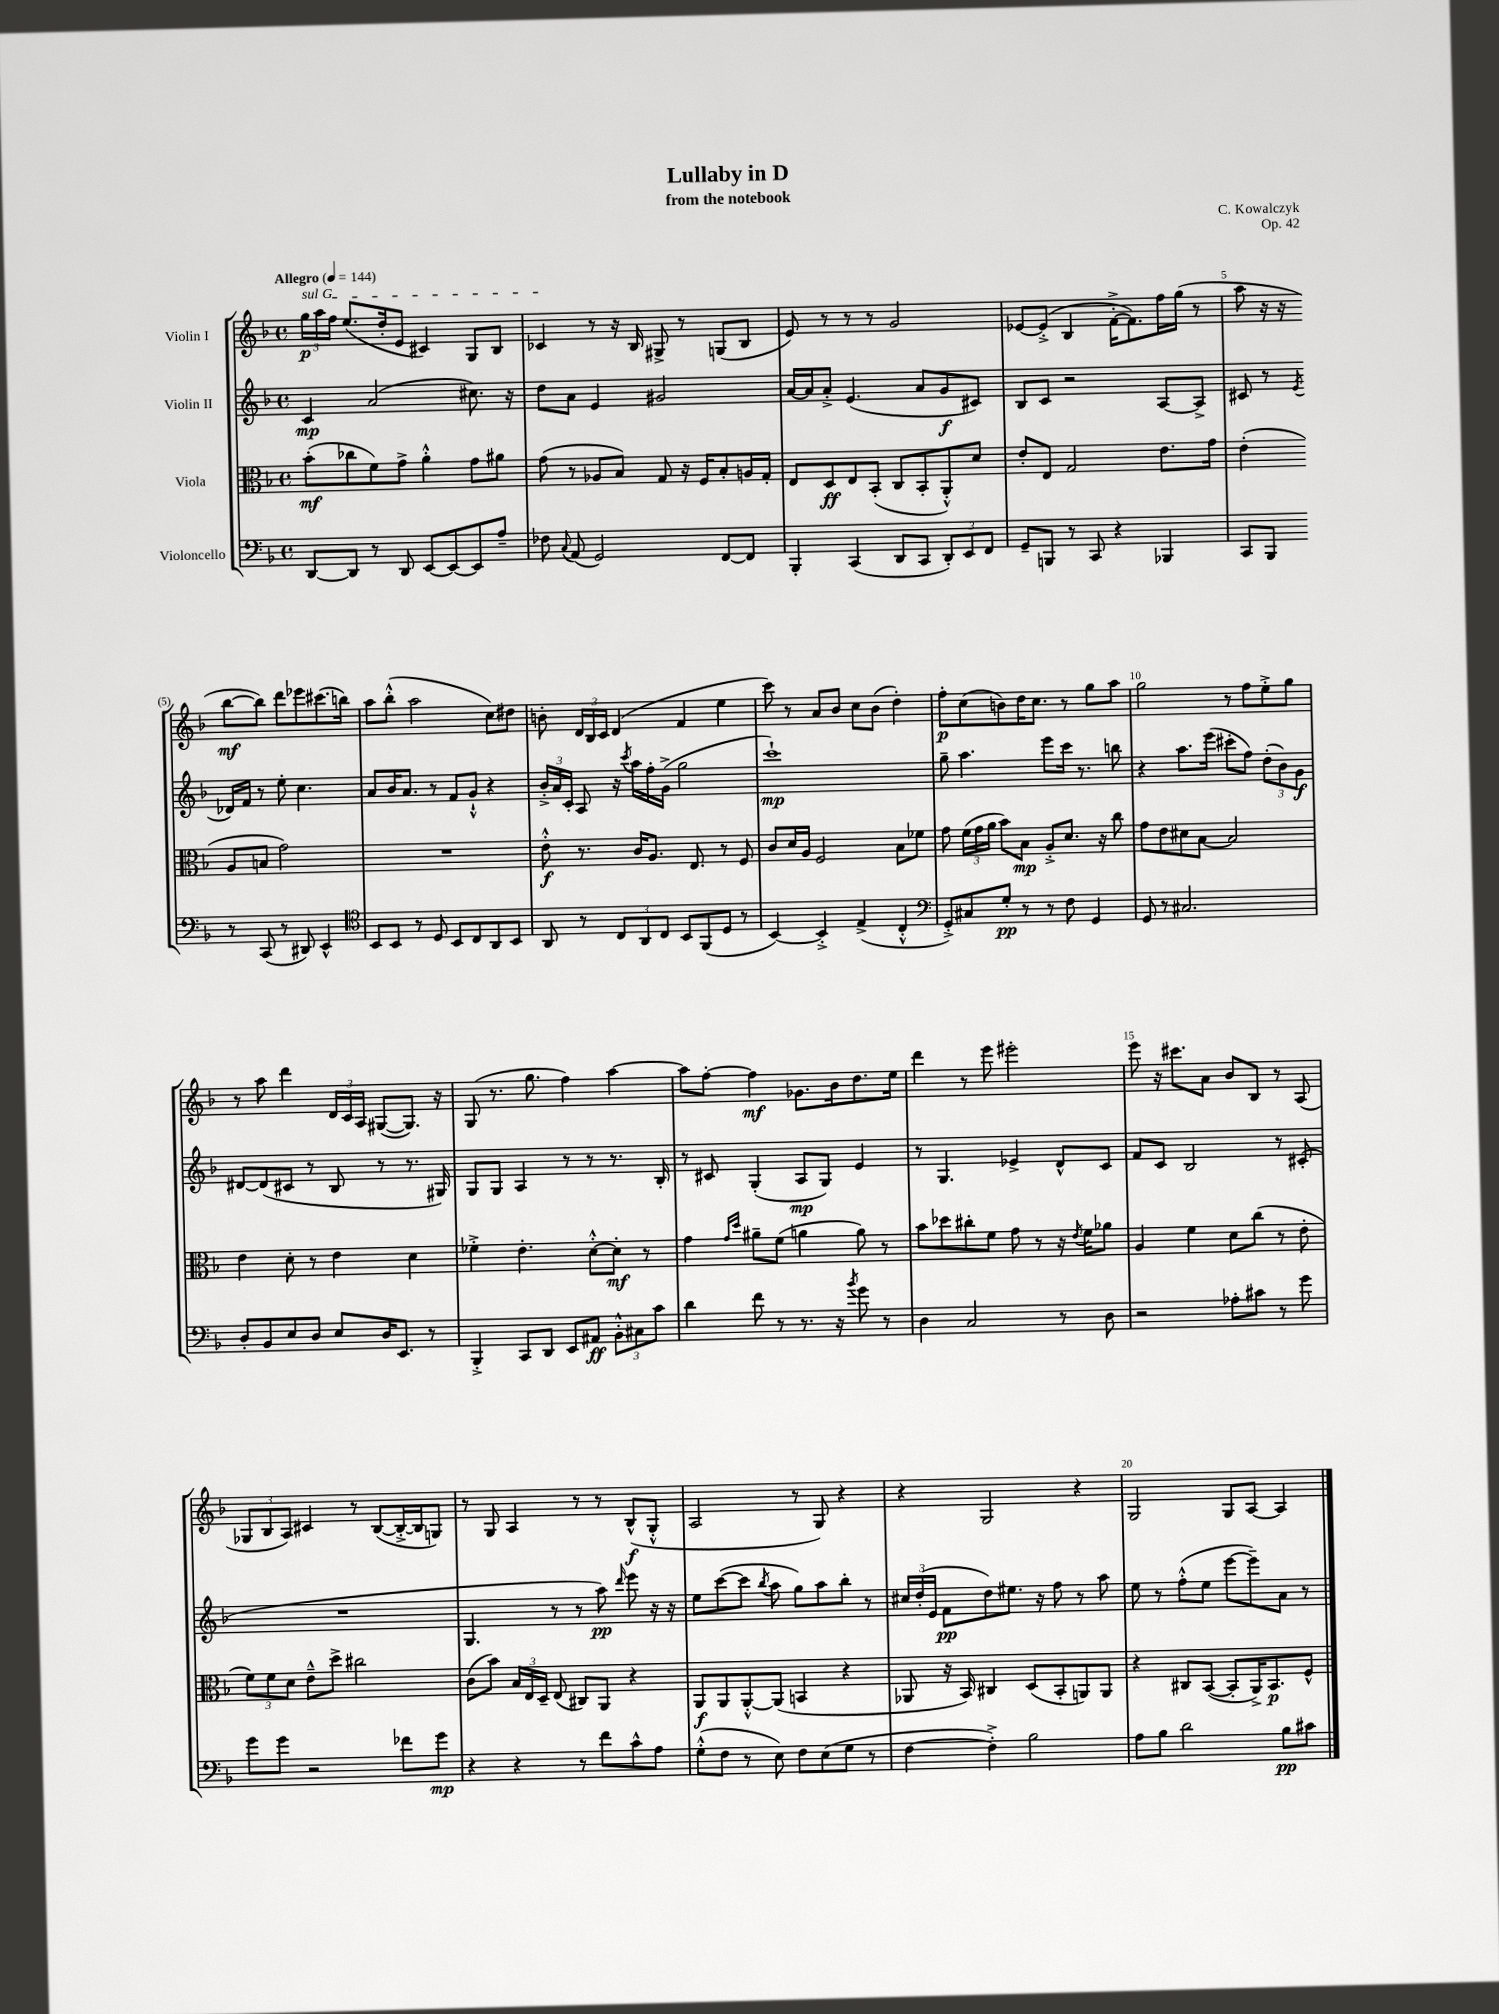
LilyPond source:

\header { title = "Lullaby in D" composer = "C. Kowalczyk" subtitle = "from the notebook" opus = "Op. 42" }
<<
\new StaffGroup <<
\new Staff = "s0" \with { instrumentName = "Violin I" } {
    \clef treble \key f \major \defaultTimeSignature \time 4/4 \tempo "Allegro" 4 = 144
    \autoBeamOff \tuplet 3/2 { \once \override TextSpanner.bound-details.left.text = \markup { \italic "sul G" } g''16[\p\startTextSpan a''16 f''16] } e''8.[( d''16-. e'8] cis'4) g8[ bes8] |
    ces'4\stopTextSpan r8 r16 bes16 gis8-> r8 g8[( bes8] |
    e'8) r8 r8 r8 g'2 |
    ees'8[~ ees'8]-.->( bes4 f'16[~-.-> f'8.) f''16 g''16]( r8 |
    a''8 r16 r16 bes''8[~\mf bes''8]) d'''8[ ees'''8 cis'''8.( b''16]) |
    a''8[ bes''8]-.-^( a''2 c''8[) dis''8] |
    b'8-. \tuplet 3/2 { d'16[ bes16 c'16] } d'4( f'4 e''4 |
    c'''8) r8 a'8[ bes'8] c''8[ bes'8]( d''4-.) |
    f''8[-.\p c''8( b'8) d''16 c''8.] r8 g''8[ a''8] |
    g''2 r8 f''8[ e''8-.-> g''8] |
    r8 a''8 d'''4 \tuplet 3/2 { d'16[ c'16 a16] } gis8[~( gis8.]) r16 |
    g8( r8. g''8. f''4) a''4~ |
    a''8[ f''8]~-. f''4\mf ges'8.[ bes'16 d''8. e''16] |
    d'''4 r8 e'''8 eis'''2-. |
    e'''8 r16 cis'''8.[ a'8] bes'8[ bes8] r8 a8( |
    \tuplet 3/2 { ges8[ bes8 a8]) } cis'4 r8 bes8[~( bes16~-.-> bes16 g8]) |
    r8 g8 a4 r8 r8 bes8[-^\f( g8]-.-^ |
    a2 r8 g8) r4 |
    r4 g2 r4 |
    g2 g8[ a8]~ a4 \bar "|." |
}
\new Staff = "s1" \with { instrumentName = "Violin II" } {
    \clef treble \key f \major \defaultTimeSignature \time 4/4
    \autoBeamOff c'4\mp a'2( cis''8.) r16 |
    d''8[ a'8] e'4 gis'2 |
    a'16[~ a'16 a'8]-.-> e'4.( a'8[ g'8\f cis'8]) |
    bes8[ c'8] r2 a8[~ a8]-> |
    cis'8 r8 \acciaccatura { e'8 } des'16[ f'16] r8 e''8-. c''4. |
    a'8[ bes'16 a'8.] r8 f'8[ g'8]-!-^ r4 |
    \tuplet 3/2 { bes'16[-.-> a'16 c'16]-. } a8 r16 \acciaccatura { c'''8 } a''16[ f''16-. g'16]->( g''2 |
    c'''1-!\mp) |
    g''8-- a''4. e'''8[ c'''16] r8. b''8 |
    r4 a''8.[ e'''16]( cis'''8[-. f''8]) \tuplet 3/2 { d''8[-.( bes'8) g'8]\f } |
    dis'8[~ dis'8( cis'8] r8 bes8 r8 r8. gis16) |
    g8[ g8] a4 r8 r8 r8. bes16-. |
    r8 cis'8 g4-.( a8[\mp g8]) e'4 |
    r8 g4. ees'4-> d'8[-^ c'8] |
    f'8[ c'8] bes2 r8 cis'8-.( |
    R1 |
    g4. r8 r8 a''8\pp) \grace { d'''16 } e'''8 r16 r16 |
    e''8[ c'''8~( c'''8] \acciaccatura { bes''8 } a''8 g''8[) a''8 bes''8]-. r8 |
    \tuplet 3/2 { cis''16[ d''16-.( e'16] } f'8[\pp d''8) eis''8.] r16 f''8 r8 a''8 |
    e''8 r8 f''8[-.-^( e''8] e'''8[~ e'''8--) a'8] r8 \bar "|." |
}
\new Staff = "s2" \with { instrumentName = "Viola" } {
    \clef alto \key f \major \defaultTimeSignature \time 4/4
    \autoBeamOff bes'8[-.\mf( ces''8 f'8) g'8]-> a'4-.-^ g'8[ ais'8] |
    g'8( r8 aes8[ bes8]) g8 r16 f16[ bes8-. a16 g16]-. |
    e8[ d8\ff e8 bes,8]-.( c8[ bes,8-. a,8-.-^) d'8] |
    e'8[-. e8] g2 e'8.[ g'16] |
    e'4-.( a8[ b8] g'2) |
    R1 |
    e'8-.-^\f r8. c'16[ a8.] e8. r8 f8 |
    c'8[ d'16 a16] f2 bes8[ fes'8] |
    g'8 \tuplet 3/2 { f'16[( g'16 a'16] } bes'8[) bes8]\mp a8[-.-> d'8.] r16 c''8 |
    g'8[ e'8 dis'8 bes8]~ bes2 |
    e'4 d'8-. r8 e'4 d'4 |
    fes'4-.-> e'4.-. d'8[~-.-^ d'8]-.\mf r8 |
    g'4 \grace { g'16[ d''16] } ais'8[-- f'8]( a'4 a'8) r8 |
    bes'8[ des''8 cis''8-. f'8] g'8 r8 r16 \acciaccatura { e'8 } f'16[ aes'8] |
    a4 f'4 d'8[ c''8]( r8 e'8-. |
    \tuplet 3/2 { f'8[) f'8 d'8] } e'8[---^ d''8]-> cis''2 |
    c'8[( bes'8]) \tuplet 3/2 { bes16[ e16 d16]-- } e8( cis8[) a,8] r4 |
    a,8[\f a,8 a,8~-.-^ a,8]( b,4 r4 |
    aes,8 r16 bes,16) cis4 d8[( bes,8-. a,8) a,8] |
    r4 cis8[ bes,8]~( bes,8[-. a,16->) bes,8.\p f8]-^ \bar "|." |
}
\new Staff = "s3" \with { instrumentName = "Violoncello" } {
    \clef bass \key f \major \defaultTimeSignature \time 4/4
    \autoBeamOff d,8[~ d,8] r8 d,8 e,8[~ e,8~ e,8 a8]-- |
    fes8 \appoggiatura { c8 } a,8( g,2) f,8[~ f,8] |
    bes,,4-. c,4( d,8[ c,8] \tuplet 3/2 { d,8[-.) e,8 f,8] } |
    g,8[-- b,,8] r8 c,8 r4 bes,,4 |
    c,8[ bes,,8] r8 c,8( r8 dis,8) e,4-^ |
    \clef tenor bes,8[ bes,8] r8 d8 bes,8[ c8 a,8 bes,8] |
    a,8 r8 \tuplet 3/2 { c8[ a,8 c8] } bes,8[ f,8( d8] r8 |
    bes,4~) bes,4-.-> e4->( c4-.-^ |
    \clef bass g,8[-.->) cis8 g8]-.\pp r8 r8 f8 g,4 |
    g,8 r8 cis2. |
    d8[-. bes,8 e8 d8] e8[ d16 e,8.] r8 |
    bes,,4-.-> c,8[ d,8] e,8[ ais,8]\ff \tuplet 3/2 { bes,8[-.-^ cis8 c'8] } |
    d'4 f'8 r8 r8. r16 \acciaccatura { bes'8 } g'8 r8 |
    d4 c2 r8 d8 |
    r2 aes8[-. cis'8] r8 g'8 |
    g'8[ g'8] r2 fes'8[ g'8]\mp |
    r4 r4 r8 f'8[ c'8-^ a8] |
    g8[-.-^( f8] r8 e8) f8[ e8( g8] r8 |
    f4~ f4-.->) bes2 |
    a8[ bes8] d'2 bes8[\pp cis'8] \bar "|." |
}
>>
>>
\layout { \context { \Score \override BarNumber.break-visibility = ##(#f #t #t) barNumberVisibility = #(every-nth-bar-number-visible 5) } }
